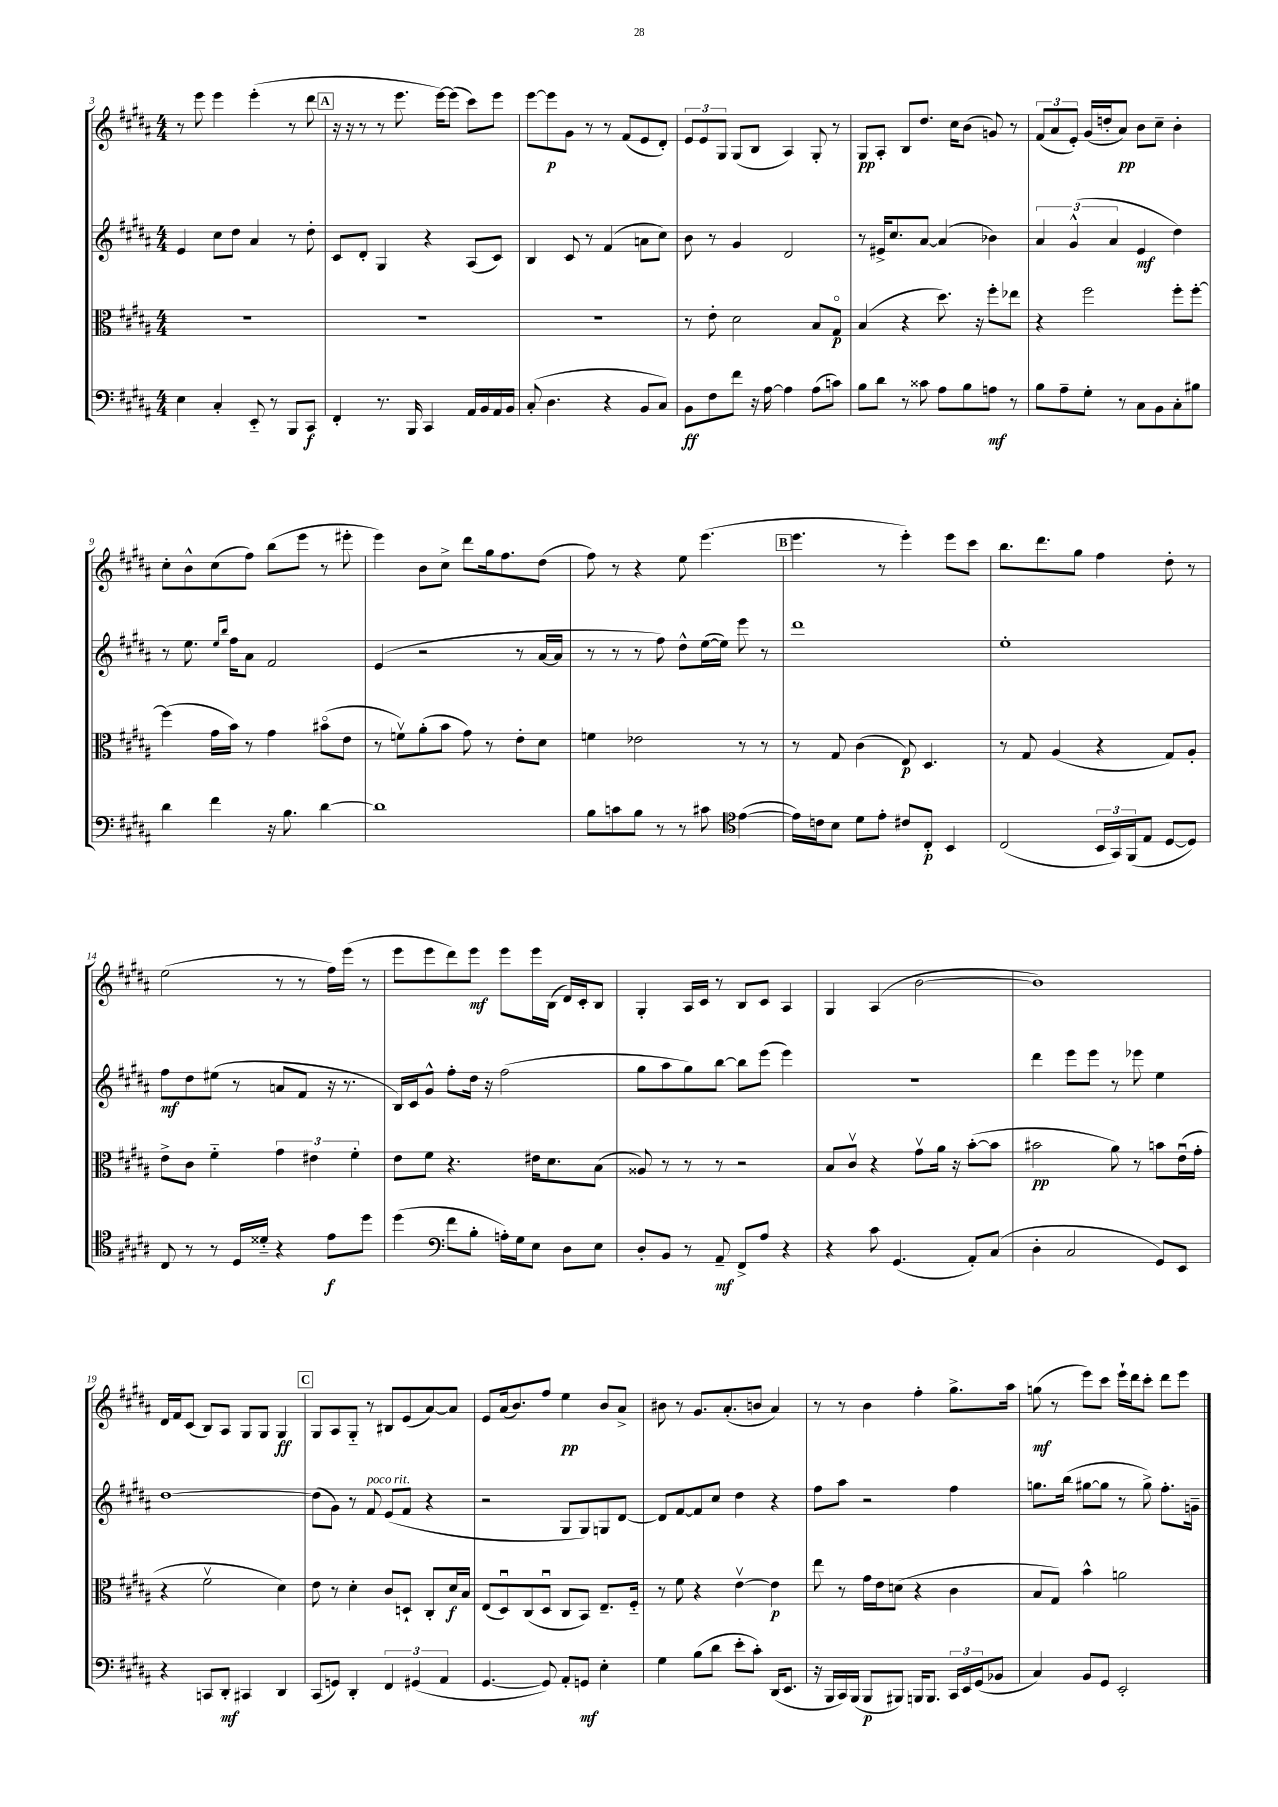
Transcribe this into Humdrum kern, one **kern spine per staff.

**kern	**kern	**kern	**kern
*staff4	*staff3	*staff2	*staff1
*clefF4	*clefC3	*clefG2	*clefG2
*k[f#c#g#d#a#]	*k[f#c#g#d#a#]	*k[f#c#g#d#a#]	*k[f#c#g#d#a#]
*M4/4	*M4/4	*M4/4	*M4/4
4E	1r	4e	8r
.	.	.	8eee
4C#'	.	8cc#	4eee
.	.	8dd#	.
8EE'~	.	4a#	(4eee'
8r	.	.	.
8BBB	.	8r	8r
8CC#	.	8dd#'	8ddd#
=	=	=	=
4FF#'	1r	8c#	16r
.	.	.	16r
.	.	8d#'	8r
8.r	.	4G#	8r
.	.	.	8.eee
16BBB	.	.	.
4CC#	.	4r	.
.	.	.	[16eee)
.	.	.	(8eee]
16AA#	.	(8A#	8ccc#)
16BB	.	.	.
16AA#	.	8c#)	8eee
16BB	.	.	.
=	=	=	=
(8C#'	1r	4B	[8eee
4.D#	.	.	8eee]
.	.	8c#	8g#
.	.	8r	8r
4r	.	(4f#	8r
.	.	.	(8f#
8BB	.	8a	8e
8C#)	.	8cc#)	8d#')
=	=	=	=
8BB	8r	8b	12e
.	.	.	12e
8F#	8e'	8r	.
.	.	.	12G#
8f#	2d#	4g#	(8G#
16r	.	.	8B
[16A#	.	.	.
4A#]	.	2d#	4A#)
(8A#	8B	.	8G#'
8c)	8G#o	.	8r
=	=	=	=
8B	(4B	8r	8G#
8d#	.	16e#^	8A#'
.	.	8.cc#	.
8r	4r	.	8B
8c##	.	[8a#	8.dd#
8A#	8.dd#)	(4a#]	.
.	.	.	16cc#
8B	.	.	(8b
.	16r	.	.
8A	8ff#'	4b-)	8g)
8r	8ee-	.	8r
=	=	=	=
8B	4r	6a#	(12f#
.	.	.	12a#
8A#~	.	.	.
.	.	(6g#^^	12e')
8G#'	2ff#	.	(16g#
.	.	.	16dd'
.	.	6a#	.
8r	.	.	8a#)
8C#	.	4e	8b
8BB	.	.	8cc#~
8C#'	8ff#'	4dd#)	4b'
8B#	[8ff#'	.	.
=	=	=	=
4d#	(4ff#]	8r	8cc#'
.	.	8.ee	8b^^
4f#	16g#	.	(8cc#
.	.	16qqee	.
.	.	16qqbb	.
.	16b)	16ff#	.
.	8r	8a#	8ff#)
16r	4g#	2f#	(8bb
8.B	.	.	.
.	.	.	8eee
[4d#	(8b#o	.	8r
.	8e	.	8eee#'
=	=	=	=
1d#]	8r	(4e	4eee)
.	8fv)	.	.
.	(8a#'	2r	8b
.	8b	.	8cc#^
.	8g#)	.	8ddd#
.	8r	.	16gg#
.	.	.	8.ff#
.	8e'	8r	.
.	8d#	[16a#	(8dd#
.	.	16a#]	.
=	=	=	=
8B	4f	8r	8ff#)
8c	.	8r	8r
8B	2e-	8r	4r
8r	.	8ff#)	.
8r	.	8dd#^^	8ee
8c#	.	([16ee	(4.eee
.	.	16ee])	.
*clefC4	*	*	*
([4e	8r	8eee	.
.	8r	8r	.
=	=	=	=
16e])	8r	1ddd#	4.eee
16c	.	.	.
8B	8G#	.	.
8d#	(4c#	.	.
8e'	.	.	8r
8c#	8E)	.	4eee')
8C#'	4.D#	.	.
4BB	.	.	8eee
.	.	.	8ccc#
=	=	=	=
(2C#	8r	1ee'	8.bb
.	8G#	.	.
.	.	.	8.ddd#
.	(4A#	.	.
.	.	.	8gg#
24BB	4r	.	4ff#
24GG#)	.	.	.
(24FF#	.	.	.
8E	.	.	.
[8D#	8G#)	.	8dd#'
8D#])	8A#'	.	8r
=	=	=	=
8C#	8e^	8ff#	(2ee
8r	8c#	8dd#	.
8r	4f#'~	(8ee#	.
16D#	.	8r	.
16d##'~	.	.	.
4r	6g#	8a	8r
.	.	8f#	8r
.	6e#	.	.
8e	.	16r	16ff#)
.	.	8.r	(16eee
.	6f#'	.	.
8dd#	.	.	8r
=	=	=	=
(4dd#	8e	16B)	8eee
.	.	16c#	.
.	8f#	8g#^^	8eee
*clefF4	*	*	*
8f#	4.r	8ff#'	8ddd#)
8B'	.	16dd#	8eee
.	.	16r	.
16A')	.	(2ff#	8eee
16G#	.	.	.
8E	16e#	.	16eee
.	8.d#	.	(16B
8D#	.	.	16d#)
.	.	.	16c#'
8E	(8B	.	8B
=	=	=	=
8D#'	8A##)	8gg#	4G#'
8BB	8r	8aa#	.
8r	8r	8gg#)	16A#
.	.	.	16c#
8AA#~	8r	[8bb	8r
8FF#^	2r	8bb]	8B
8A#	.	(8eee	8c#
4r	.	4eee)	4A#
=	=	=	=
4r	8B	1r	4G#
.	8c#v	.	.
8c#	4r	.	(4A#
(4.GG#	.	.	.
.	8g#v	.	[2b
.	16a#	.	.
.	16r	.	.
8AA#')	([8b'	.	.
(8C#	8b]	.	.
=	=	=	=
4D#'	2b#	4ddd#	1b])
2C#	.	8eee	.
.	.	8eee	.
.	8a#)	8r	.
.	8r	8eee-	.
8GG#)	8b	4ee	.
8EE	(16eu	.	.
.	16g#'	.	.
=	=	=	=
4r	4r	[1dd#	16d#
.	.	.	16f#
.	.	.	(8c#
8CC	2f#v	.	8B)
8DD#'	.	.	8A#
4CC#	.	.	8G#
.	.	.	8G#
4DD#	4d#)	.	4G#
=	=	=	=
(8CC#	8e	(8dd#]	8G#
8GG)	8r	8g#)	8A#
4DD#'	4d#'	8r	8G#'~
.	.	8f#	8r
6FF#	8c#	(8e	8B#
.	8D`	8f#	(8e
(6GG#	.	.	.
.	8C#'	4r	[8a#)
6AA#	.	.	.
.	16d#	.	8a#]
.	16B	.	.
=	=	=	=
[4.GG#	(8E	2r	8e
.	8D#u)	.	(16a#
.	.	.	8.b)
.	(8C#	.	.
8GG#])	8D#u	.	8ff#
8AA#'	8C#	8G#	4ee
8GG	8BB)	8G#)	.
4E'	8.E~	8G	8b
.	.	[8d#	8a#^
.	16F#'~	.	.
=	=	=	=
4G#	8r	8d#]	8b#
.	8f#	[8f#	8r
(8B	4r	8f#]	8.g#
8d#	.	8cc#	.
.	.	.	(8.a#'
8e'	[4ev	4dd#	.
8c#')	.	.	8b
(16DD#	4e]	4r	4a#)
8.EE	.	.	.
=	=	=	=
16r	8ee	8ff#	8r
16BBB	.	.	.
16CC#)	8r	8aa#	8r
(16BBB	.	.	.
8BBB	16g#	2r	4b
.	16e	.	.
8BBB#)	(8d	.	.
16BBB	4r	.	4ff#'
8.BBB	.	.	.
24CC#	4c#	4ff#	8.gg#^
24EE	.	.	.
(24GG#	.	.	.
8BB-	.	.	.
.	.	.	16aa#
=	=	=	=
4C#)	8B	8.gg	(8gg
.	8G#)	.	8r
.	.	(16bb	.
8BB	4b^^	[8gg#	8eee)
8GG#	.	8gg#]	8ccc#
2EE'	2a	8r	16eee`
.	.	.	16ddd#
.	.	8gg#^)	8ccc#'
.	.	8.ff#'	8ddd#
.	.	.	8eee
.	.	16g~	.
==	==	==	==
*-	*-	*-	*-
